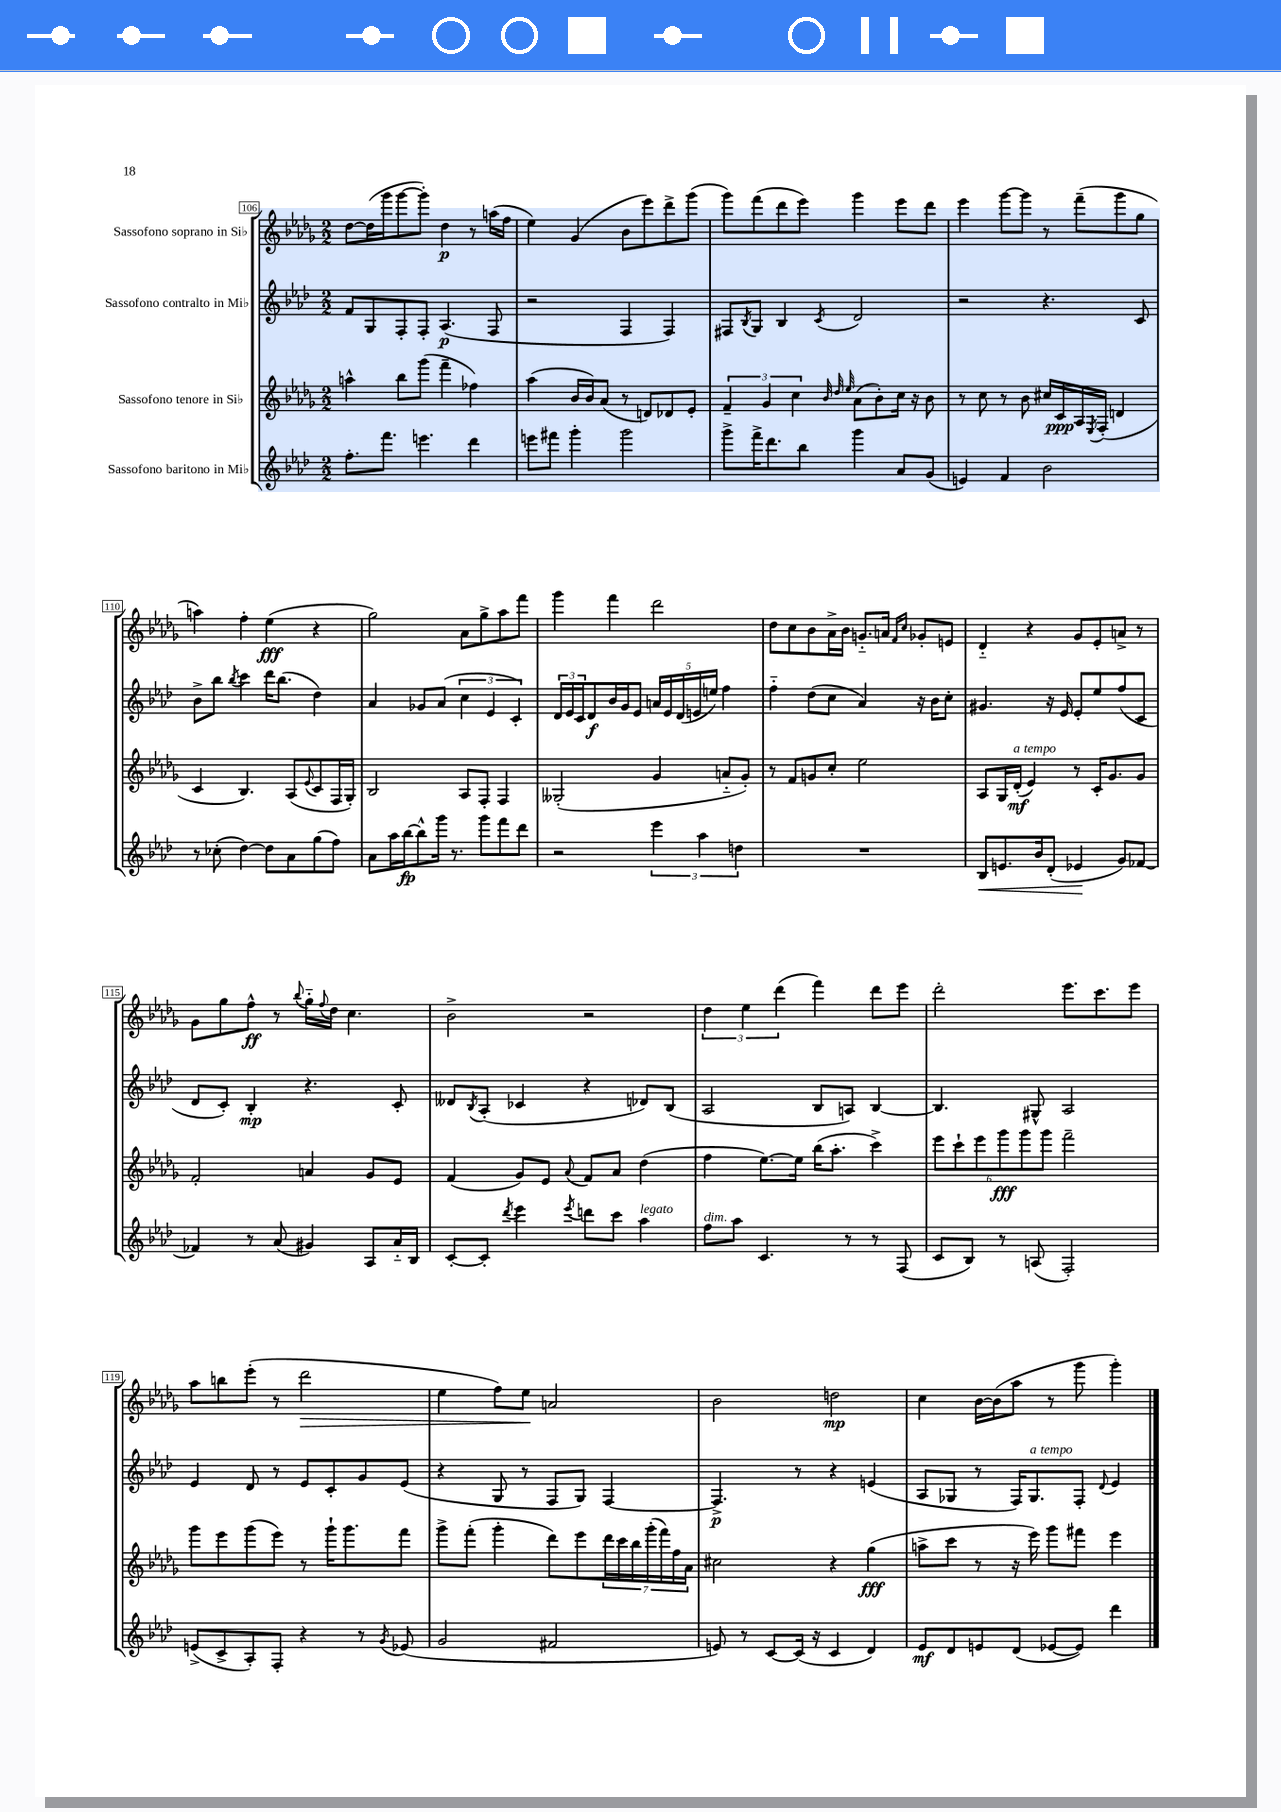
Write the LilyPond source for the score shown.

<<
\new StaffGroup <<
\new Staff = "s0" \with { instrumentName = "Sassofono soprano in Sib" } {
    \clef treble \key des \major \numericTimeSignature \time 2/2
    des''8~ des''16( ges'''16 ges'''8~ ges'''8-.) des''4\p r8 a''16( f''16 |
    ees''4) ges'4( bes'8 ees'''8) des'''8-> ges'''8( |
    ges'''8) f'''8( des'''8 ees'''8) ges'''4 ees'''8 des'''8 |
    ees'''4 ges'''8~ ges'''8 r8 f'''8--( ges'''8 ges''8 |
    a''4) f''4-. ees''4\fff( r4 |
    ges''2) aes'8 ges''8-> aes''8 f'''8 |
    ges'''4 f'''4 des'''2 |
    des''8 c''8 bes'8 aes'16-> bes'16 g'8.-_ a'16 \grace { f'16 c''16 } ges'8-. e'8 |
    des'4-_ r4 ges'8 ees'8-. a'8-> r8 |
    ges'8 ges''8 f''8-^\ff r8 \appoggiatura { bes''8 } ges''16-_ \appoggiatura { f''8 } des''16 c''4. |
    bes'2-> r2 |
    \tuplet 3/2 { des''4 ees''4 des'''4( } f'''4) des'''8 ees'''8 |
    des'''2-. ees'''8. c'''8. ees'''8 |
    aes''8 b''8 ees'''8-.( r8 des'''2\> |
    ees''4 f''8) ees''8\! a'2 |
    bes'2 d''2\mp |
    c''4 bes'16~ bes'16( aes''8 r8 ges'''8 ges'''4-.) \bar "|." |
}
\new Staff = "s1" \with { instrumentName = "Sassofono contralto in Mib" } {
    \clef treble \key aes \major \numericTimeSignature \time 2/2
    f'8 g8 f8-. f8-. aes4.\p( f8 |
    r2 f4 f4) |
    fis8 \acciaccatura { bes8 } g8 bes4 \acciaccatura { c'8 } des'2 |
    r2 r4. c'8 |
    bes'8-> bes''8 \acciaccatura { bes''8 } c'''4 des'''16 bes''8.( des''4) |
    aes'4 ges'8 aes'8( \tuplet 3/2 { c''4 ees'4 c'4-.) } |
    \tuplet 3/2 { des'16 ees'16 c'16 } des'8\f bes'16 g'16 ees'8 \tuplet 5/4 { a'16 ees'16 des'16( e'16 e''16) } f''4 |
    f''4-_ des''8( c''8 aes'4) r16 bes'16 c''8-. |
    gis'4. r16 ees'16 ees'8-. ees''8 f''8( c'8 |
    des'8 c'8-.) bes4-.\mp r4. c'8-. |
    deses'8 \acciaccatura { bes8 } aes8-.( ces'4 r4 des'8) bes8( |
    aes2 bes8 a8) bes4~ |
    bes4. gis8-^ aes2 |
    ees'4 des'8 r8 ees'8 c'8-. g'8 ees'8( |
    r4 g8 r8 f8 g8) f4~ |
    f4.->\p r8 r4 e'4( |
    aes8 ges8 r8 f16) ges8.^\markup { \italic "a tempo" } f8-. \appoggiatura { des'8 } ees'4 \bar "|." |
}
\new Staff = "s2" \with { instrumentName = "Sassofono tenore in Sib" } {
    \clef treble \key des \major \numericTimeSignature \time 2/2
    a''4-^ bes''8 ges'''8( f'''4-- fes''4) |
    aes''4( bes'16 bes'16) aes'8( r8 d'8) des'8 ees'8-. |
    \tuplet 3/2 { f'4-- ges'4 c''4 } \grace { bes'32 des''32 ees''32 } aes'8( bes'8-.) c''16 r16 bes'8 |
    r8 c''8 r8 bes'8 cis''16 c'16\ppp aes16 \acciaccatura { ees8 } f16-.( d'4 |
    c'4 bes4.) aes8( \appoggiatura { ees'8 } c'8 f16 ges16-.) |
    bes2 aes8 f8-. f4 |
    geses2-.( ges'4 a'8-_ ges'8-.) |
    r8 f'8 g'8 c''8-. ees''2 |
    aes8 ges16 des'16-.\mf^\markup { \italic "a tempo" }( ees'4) r8 c'16-. ges'8. ges'8 |
    f'2-. a'4 ges'8 ees'8 |
    f'4( ges'8) ees'8 \appoggiatura { aes'8 } f'8 aes'8 des''4( |
    f''4 ees''8.~) ees''16 bes''16( aes''8.-. c'''4->) |
    \tuplet 6/4 { ees'''8 c'''8-! ees'''8 ges'''8\fff ges'''8 ges'''8 } f'''2-- |
    ges'''8 ees'''8 ges'''8( ees'''8) r8 ges'''16-! ges'''8. f'''8 |
    ges'''8-> f'''8-.( ges'''4-. des'''8) ees'''8 \tuplet 7/4 { des'''16 c'''16 bes''16 ges'''16-.( f'''16) f''16 aes'16 } |
    cis''2 r4 ges''4\fff( |
    a''8-> c'''8 r8 r16 ees'''16) ges'''8 fis'''8 ees'''4 \bar "|." |
}
\new Staff = "s3" \with { instrumentName = "Sassofono baritono in Mib" } {
    \clef treble \key aes \major \numericTimeSignature \time 2/2
    f''8.-. f'''8. e'''4. des'''4 |
    e'''8 fis'''8 g'''4-. g'''2 |
    g'''8-> f'''16-> des'''8. bes''8 g'''4 aes'8 g'8( |
    e'4) f'4 bes'2 |
    r8 ces''8-.( des''4~) des''8 aes'8 g''8( f''8) |
    aes'8 aes''16 bes''16~\fp bes''8-^ g'''16 r8. g'''8 f'''8 des'''8 |
    r2 \tuplet 3/2 { ees'''4 aes''4 d''4 } |
    R1 |
    bes8\< e'8. bes'16 des'8-.( ees'4\! g'8) fes'8~ |
    fes'4 r8 aes'8( gis'4) aes8 aes'16-_ bes16 |
    c'8~-. c'8-. \acciaccatura { des'''8 } ees'''4 \acciaccatura { ees'''8 } d'''8 c'''8 aes''4^\markup { \italic "legato" } |
    f''8^\markup { \italic "dim." } aes''8 c'4. r8 r8 f8( |
    c'8 bes8) r8 a8( f2-.) |
    e'8->( c'8-> aes8-.) f8-. r4 r8 \acciaccatura { g'8 } ees'8( |
    g'2 fis'2 |
    e'8) r8 c'8~ c'16( r16 c'4 des'4) |
    ees'8\mf des'8 e'8 des'8( ees'8~ ees'8) des'''4 \bar "|." |
}
>>
>>
\layout { \context { \Score currentBarNumber = #106 \override BarNumber.stencil = #(make-stencil-boxer 0.1 0.3 ly:text-interface::print) } }
